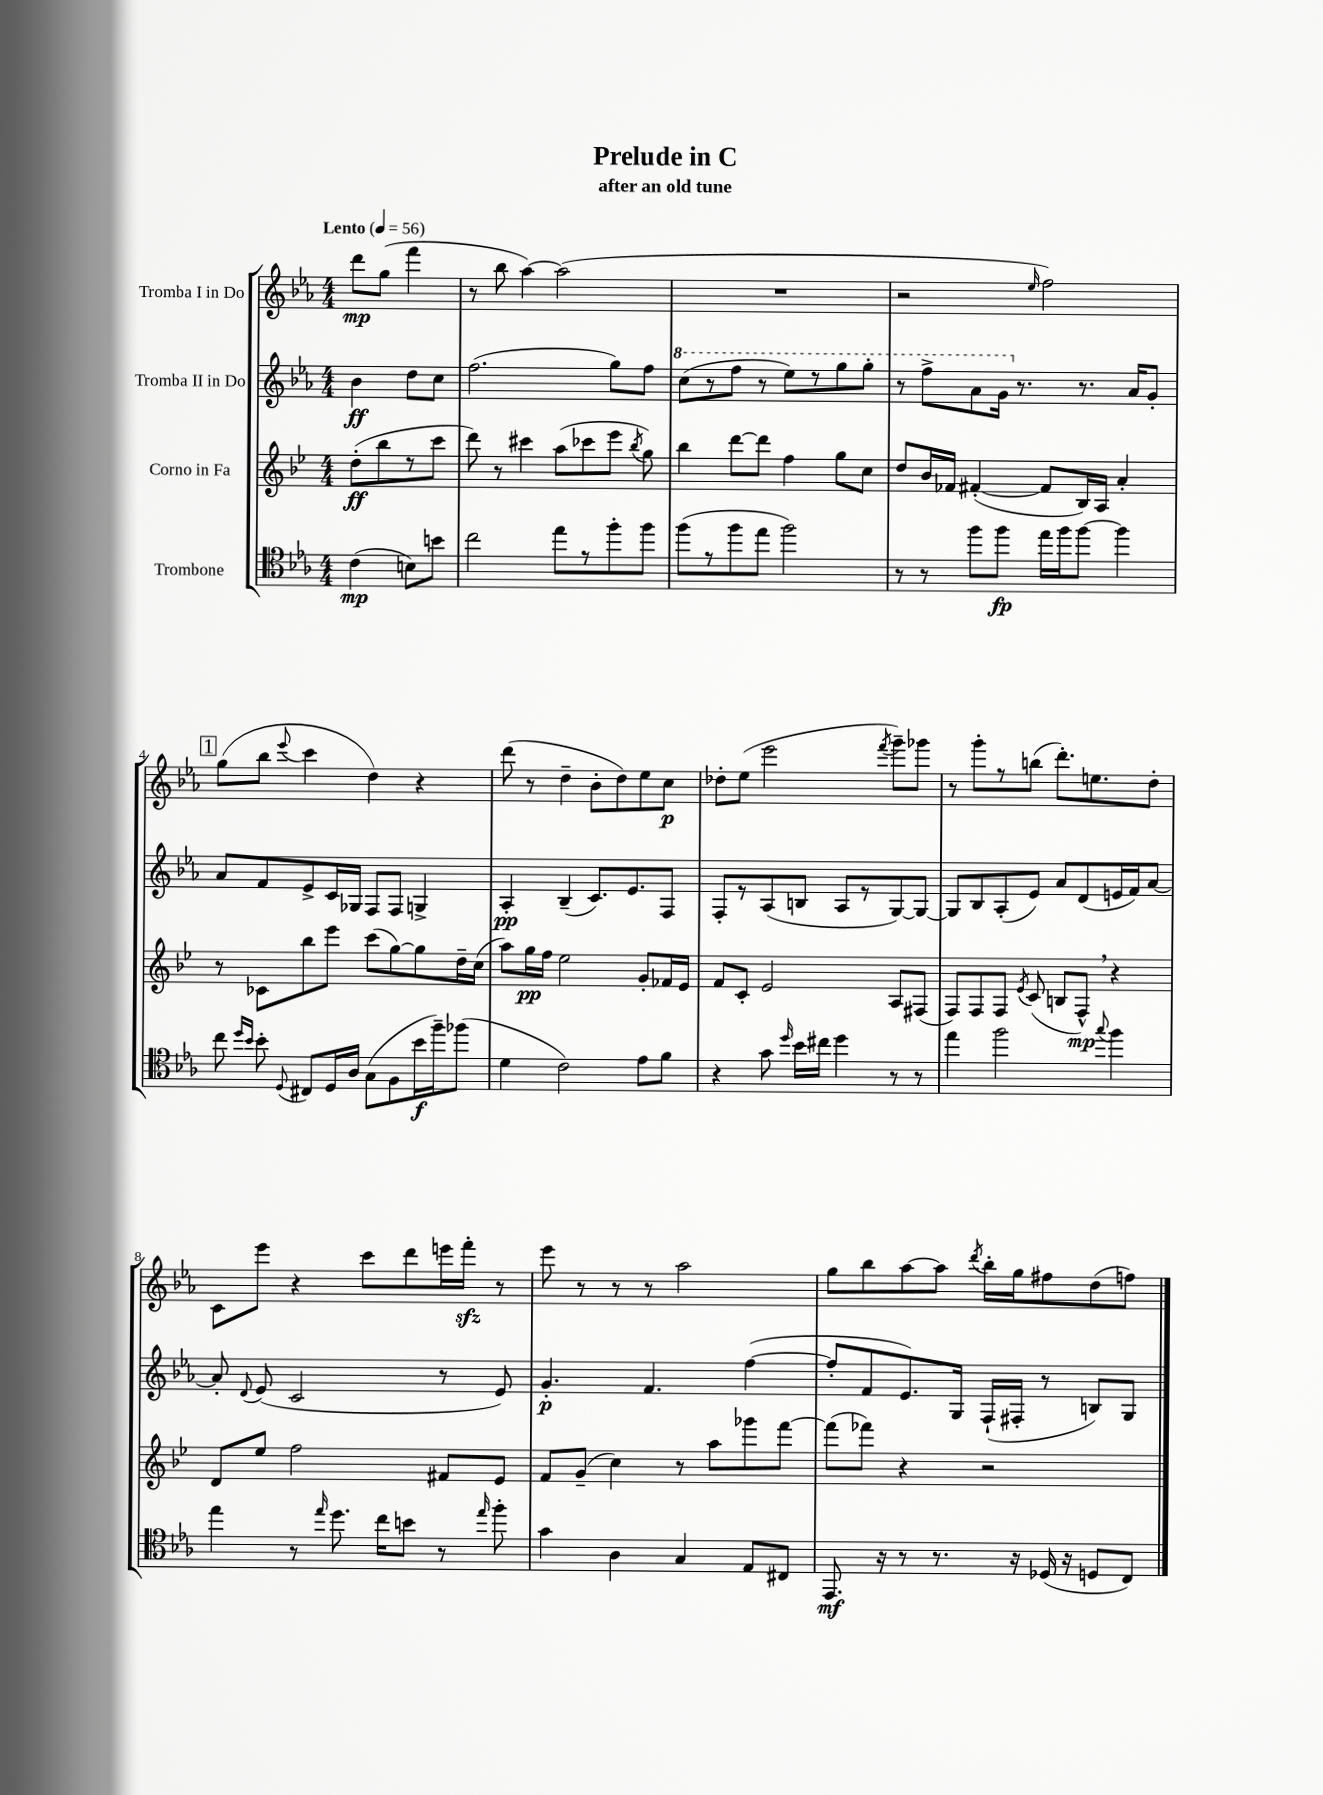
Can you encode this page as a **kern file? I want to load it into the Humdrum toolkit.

**kern	**kern	**kern	**kern
*staff4	*staff3	*staff2	*staff1
*clefC4	*clefG2	*clefG2	*clefG2
*k[b-e-a-]	*k[b-e-]	*k[b-e-a-]	*k[b-e-a-]
*M4/4	*M4/4	*M4/4	*M4/4
*MM56	*MM56	*MM56	*MM56
(4c	(8dd'	4b-	8ddd
.	8bb-	.	(8gg
8B)	8r	8dd	4fff
8b	8ccc	8cc	.
=	=	=	=
2cc	8ddd)	(2.ff	8r
.	8r	.	8bb-
.	4ccc#	.	[4aa-)
8ee-	(8aa	.	(2aa-]
8r	8ccc-	.	.
8ff'	8eee-	8gg)	.
.	8qbb-	.	.
8ff	8gg)	8ff	.
=	=	=	=
(8ff	4bb-	(8ccc	1r
8r	.	8r	.
8ff	[8ddd	8fff	.
8ee-	8ddd]	8r	.
2ff)	4ff	8eee-)	.
.	.	8r	.
.	8gg	8ggg	.
.	8cc	8ggg'	.
=	=	=	=
8r	8dd	8r	2r
8r	16b-	8fff^	.
.	16f-	.	.
8ff	([4f#'	8aa-	.
8ff	.	16gg	.
.	.	8.r	.
.	.	.	16qqee-
16ee-	8f#]	.	2ff)
16ff	.	.	.
[8ff	16B-)	8.r	.
.	16A	.	.
4ff]	4a'	.	.
.	.	16a-	.
.	.	8g'	.
=	=	=	=
8cc	8r	8a-	(8gg
16qqdd	.	.	.
16qqb-	.	.	.
8b-'	8c-	8f	8bb-
8qqD	.	.	8qqeee-
8C#	8bb-	8e-^	4ccc
16D	8eee-	16c	.
16A-	.	16G-	.
(8G	(8ccc	8F	4dd)
8F	[8gg)	8F	.
16b-	8gg]	4G^	4r
16ff~)	.	.	.
(8ff-	16dd~	.	.
.	(16cc	.	.
=	=	=	=
4d	8aa)	4A-'	(8ddd
.	16gg	.	8r
.	16ff	.	.
2c)	2ee-	(4B-~	4dd~
.	.	8.c)	8b-'
.	.	.	8dd)
.	.	8.e-	.
8e-	8g'	.	8ee-
8f	16f-	8F	8cc
.	16e-	.	.
=	=	=	=
4r	8f	8F'	8dd-'
.	8c'	8r	(8ee-
8g	2e-	(8A-	2eee-
16qqdd	.	.	.
16b-	.	8B	.
16cc#	.	.	.
4dd	.	8A-	.
.	.	8r	.
.	.	.	8qfff
8r	8A	[8G)	8ggg~)
8r	(8F#	8G_	8ggg-
=	=	=	=
4ee-	8F)	8G]	8r
.	8F	8B-	8ggg'
2ff	8F	(8A-'	8r
.	8qe-	.	.
.	(8c	8e-)	(8bb
.	8B	8a-	8.ddd')
.	8F^^)	(8d	.
.	.	.	8.ee
8qqgg	.	.	.
4ff	4r	16e	.
.	.	16f)	.
.	.	[8a-	8dd'
=	=	=	=
4ee-	8d	8a-']	8c
.	.	8qqd	.
.	8ee-	(8e-	8eee-
8r	2ff	2c	4r
16qqee-	.	.	.
8.dd	.	.	.
.	.	.	8ccc
16cc	.	.	.
8b	.	.	8ddd
8r	8f#	8r	16eee
.	.	.	16fff'
16qqee-	.	.	.
8ff'	8e-	8e-)	8r
=	=	=	=
4g	8f	4.g'	8eee-
.	(8g~	.	8r
4A-	4cc)	.	8r
.	.	4.f	8r
4G	8r	.	2aa-
.	8aa	.	.
8E-	8ggg-	([4ff	.
8C#	[8fff	.	.
=	=	=	=
8.EE-	(8fff]	8ff']	8gg
.	8fff-)	8f	8bb-
16r	.	.	.
8r	4r	8.e-)	[8aa-
8.r	.	.	8aa-]
.	.	16G	.
.	.	.	8qddd
.	2r	(16F`	16bb-'
16r	.	16F#'	16gg
(16D-	.	8r	8ff#
16r	.	.	.
8D	.	8B)	(8dd
8C)	.	8G	8ff)
==	==	==	==
*-	*-	*-	*-
